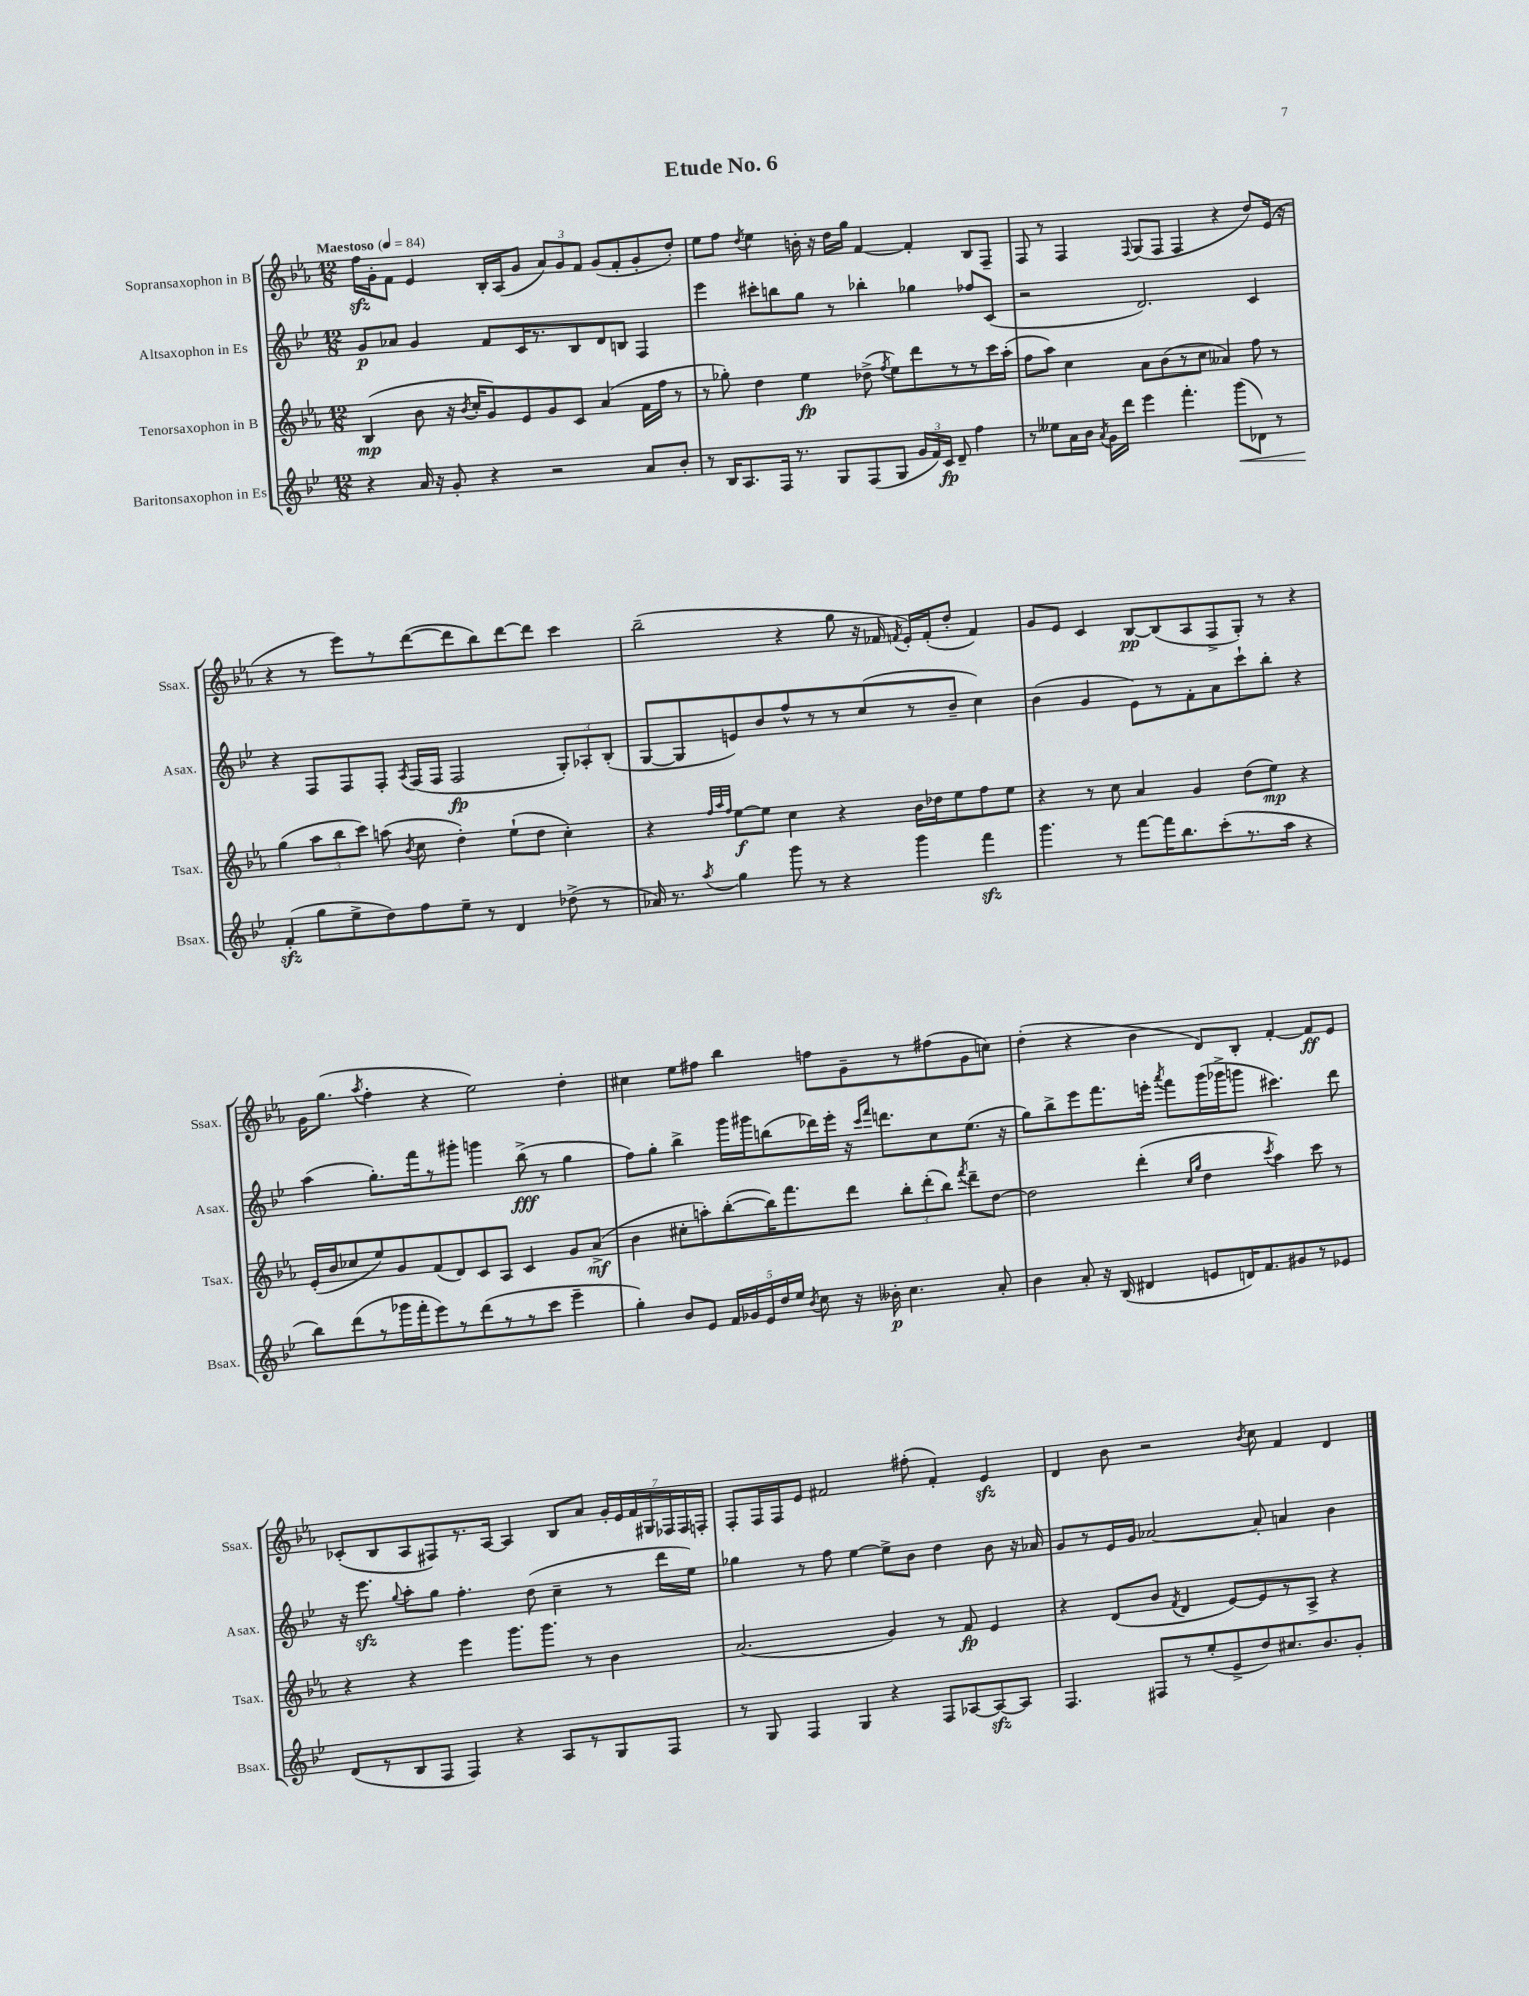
\header { title = "Etude No. 6" }
<<
\new StaffGroup <<
\new Staff = "s0" \with { instrumentName = "Sopransaxophon in B" shortInstrumentName = "Ssax." } {
    \clef treble \key ees \major \numericTimeSignature \time 12/8 \tempo "Maestoso" 4 = 84
    \autoBeamOff f''16[\sfz g'16-. f'8] ees'4 bes16[-. aes16( g'8] \tuplet 3/2 { aes'8[) g'8 f'8] } g'8[( f'8-. g'8-. d''8]-.) |
    ees''8[ f''8] \acciaccatura { d''8 } ees''4 b'16-. r16 d''16[ g''16] f'4~ f'4-. bes8[ f8]-- |
    f8 r8 f4 \appoggiatura { f8 } g8[( f8] f4 r4 d''8[) ees'16]( r16 |
    r4 r8 ees'''8[) r8 d'''8~( d'''8 bes''8) d'''8~ d'''8] c'''4 |
    bes''2--( r4 g''8 r16 fes'16 \acciaccatura { f'8 } ees'16[-.) f'16-.( d''8]-. f'4) |
    g'8[ ees'8] c'4 bes8[~\pp bes8( aes8 f8-> g8]-.) r8 r4 |
    g'16[ g''8.]( \acciaccatura { aes''8 } f''4-. r4 ees''2) d''4-. |
    cis''4 ees''8[ fis''8] bes''4 f''8[ g'8-- r8 fis''8( g'8 c''8]) |
    d''4-.( r4 bes'4 d'8[) bes8]-. f'4~-. f'8[\ff ees'8] |
    ces'8[-.( bes8 aes8 fis8) r8. aes16]~ aes4 bes8[ aes'8] \tuplet 7/4 { g'16[-. ees'16 f'16 gis16 fes16 fes16 f16]-. } |
    f8[-. f16 f16 ees'8] fis'2 fis''8-.( fis'4-.) ees'4\sfz |
    d'4 bes'8 r2 \acciaccatura { bes'8 } c''8 f'4 d'4 \bar "|." |
}
\new Staff = "s1" \with { instrumentName = "Altsaxophon in Es" shortInstrumentName = "Asax." } {
    \clef treble \key bes \major \numericTimeSignature \time 12/8
    \autoBeamOff g'8[\p aes'8] g'4 f'8[ c'16 r8. bes8 d'8 b8] f4 |
    ees'''4 cis'''8[-. b''8 g''8] r8 bes''4-. ges''4 fes''8[ c'8]( |
    r2 d'2.) c'4 |
    r4 f8[ f8 f8]-. \acciaccatura { a8 } f16[( f16] f2\fp \tuplet 3/2 { g8[-.) aes8-. bes8]-.( } |
    g8[~ g8 e'8) bes'8 f''8-^ r8 r8 c''8( r8 bes'8]-- c''4) |
    bes'4( g'4 ees'8[) r8 f'8-. a'8 c'''8-! bes''8]-. r4 |
    a''4( g''8.[-.) f'''16 r8 gis'''8]-. g'''4 bes''8->\fff( r8 g''4 |
    f''8[) g''8]-. bes''4-> g'''16[ gis'''16 b''8( des'''16) ees'''16]-. r16 \grace { c'''16[ f'''16] } d'''8.[ c''8 ees''8.]( r16 |
    g''8[) bes''8-> ees'''8 f'''8. e'''16]-. \acciaccatura { a'''8 } f'''8[ g'''16( ges'''16-> g'''8] cis'''4.) d'''8 |
    r16 ees'''8.\sfz \appoggiatura { g''8 } a''8[-. g''8] f''4.-. d''8( c''4-- r8 d'''16[ ees''16]) |
    ges''4 r8 f''8 ees''4~ ees''8[-> bes'8] d''4 bes'8 r16 aes'16 |
    g'8[ r8 ees'16 g'16] aes'2~ aes'8-. a'4 bes'4 \bar "|." |
}
\new Staff = "s2" \with { instrumentName = "Tenorsaxophon in B" shortInstrumentName = "Tsax." } {
    \clef treble \key ees \major \numericTimeSignature \time 12/8
    \autoBeamOff bes4\mp( bes'8 r16 \acciaccatura { bes'8 } c''16[-. g'8) ees'8 g'8 c'8] aes'4( f'16[ f''16] r8 |
    r8 ges''8-.) d''4 ees''4\fp des''8->( \acciaccatura { f''8 } ees''8[) d'''8 r8 r8 c'''16 aes''16]-.( |
    f''8[ aes''8]) c''4 aes'8[ bes'8( r8 c''8] aeses'4) f''8 r8 |
    g''4( \tuplet 3/2 { aes''8[ bes''8 c'''8]) } a''8( \acciaccatura { bes'8 } c''8 d''4-.) ees''8[-!( d''8] c''4-.) |
    r4 \grace { f''32[ aes''32 f''32] } ees''8[~\f ees''8] c''4 r4 bes'16[ des''16 ees''8 f''8 ees''8] |
    r4 r8 c''8 aes'4 g'4 d''8[( ees''8]\mp) r4 |
    ees'16[-.( bes'16 ces''8 ees''8) g'8 f'8( d'8) c'8 aes8] c'4 g'8[ aes'8]->\mf( |
    bes'4 cis''8[-. a''8-.) bes''8~-.( bes''16) f'''8. d'''8] \tuplet 3/2 { bes''8[-. d'''8-.( bes''8]) } \acciaccatura { f'''8 } d'''8[-- d''8]~ |
    d''2 d'''4-.( \grace { c''16[ g''16] } d''4 \acciaccatura { c'''8 } aes''4) c'''8 r8 |
    r4 r4 ees'''4 g'''8.[ g'''8.] r8 bes'4 |
    aes'2.( g'4) r8 f'8\fp ees'4 |
    r4 d'8[( bes'8] \acciaccatura { f'8 } d'4 ees'8[~) ees'8 r8 aes8]-> r4 \bar "|." |
}
\new Staff = "s3" \with { instrumentName = "Baritonsaxophon in Es" shortInstrumentName = "Bsax." } {
    \clef treble \key bes \major \numericTimeSignature \time 12/8
    \autoBeamOff r4 a'16 r16 g'8-. r4 r2 a'8[ bes'8]-. |
    r8 bes16[ a8. f16] r8. g8[ f8( g8] \tuplet 3/2 { g'16[ f'16) c'16]\fp } d'8-- f''4 |
    r8 eeses''8[ a'16 bes'16] \acciaccatura { a'8 } g'16[ d'''16] ees'''4 f'''4.-. g'''8[\<( des'8]) r8 |
    f'4-.\sfz\!( g''8[ ees''8-> d''8) f''8 ees''8]-- r8 d'4 des''8->( r8 |
    aes'16) r8. \acciaccatura { a''8 } g''4 g'''8 r8 r4 g'''4 f'''4\sfz |
    g'''4. r8 f'''8[~ f'''16 bes''8. c'''8-.( r8. a''16] r4 |
    bes''8[) d'''8( r8 ges'''16 f'''16-. ees'''8) r8 d'''8( r8 r8 c'''8] ees'''4-- |
    g''4-.) bes'8[ ees'8] \tuplet 5/4 { f'16[ ges'16 ees'16 d''16 ees''16] } \acciaccatura { bes'8 } c''8 r16 beses'16-.\p c''4. a'8-. |
    bes'4 a'8-. r16 bes16( dis'4 e'8[ d'16) f'8. gis'8 r8 ees'8] |
    d'8[( r8 bes8 f8] f4) r4 a8[ r8 g8 f8] |
    r8 g8 f4 g4 r4 f8[ aes8~ aes8~\sfz aes8] |
    f4. fis8[ r8 ees''8-.( ees'8-> d''8) cis''8. bes'8. g'8]-. \bar "|." |
}
>>
>>
\layout { \context { \Score \remove "Bar_number_engraver" } }
